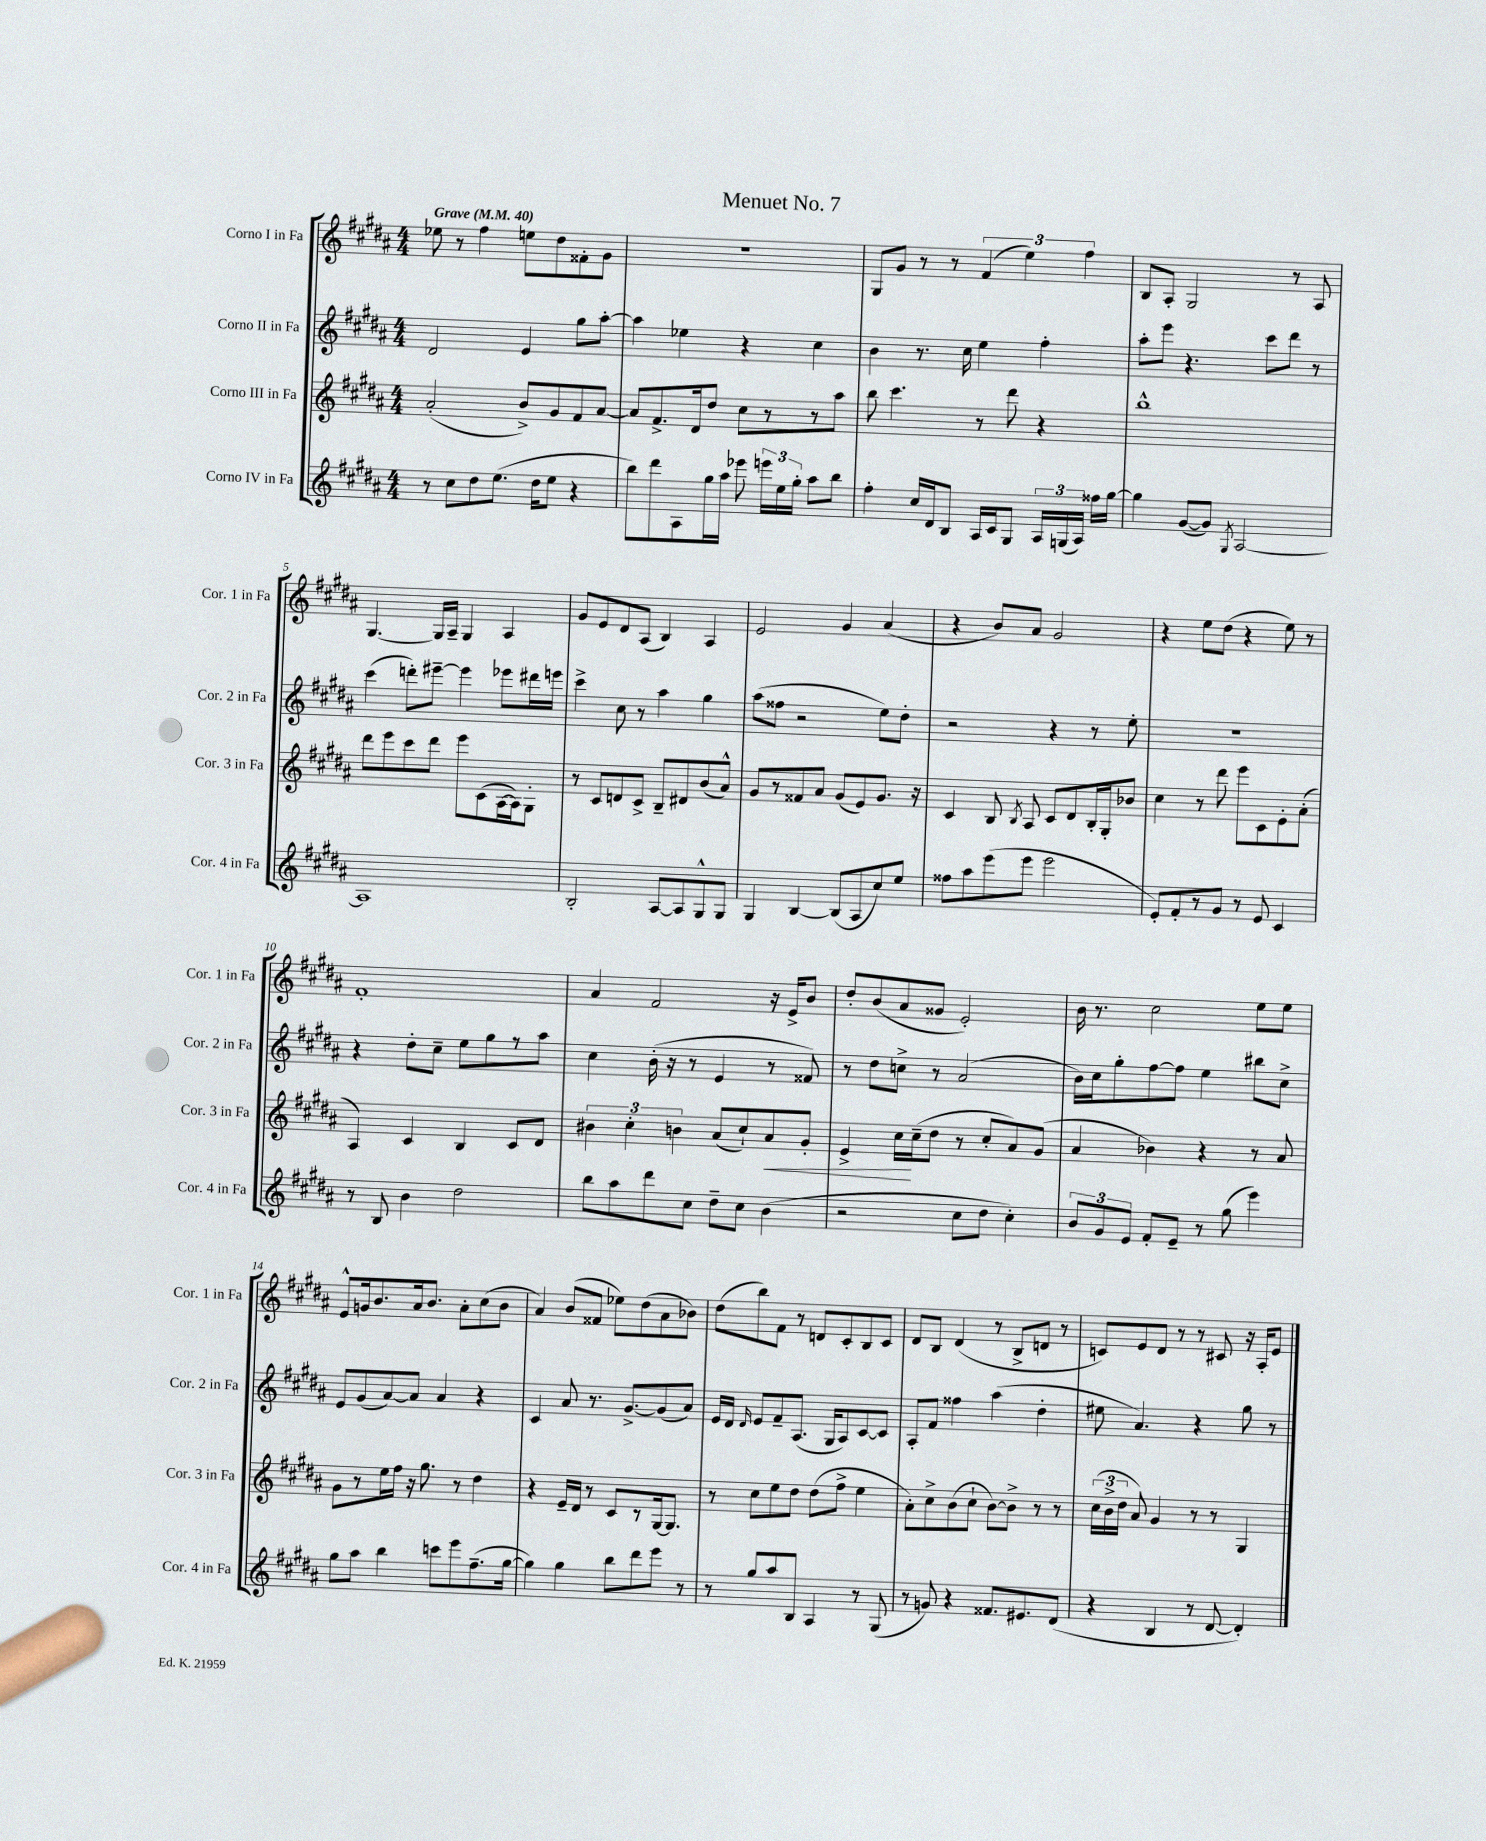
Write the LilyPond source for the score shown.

\header { title = "Menuet No. 7" }
<<
\new StaffGroup <<
\new Staff = "s0" \with { instrumentName = "Corno I in Fa" shortInstrumentName = "Cor. 1 in Fa" } {
    \clef treble \key b \major \numericTimeSignature \time 4/4 \tempo "Grave" 4 = 40
    \autoBeamOff ees''8 r8 fis''4 e''8[ dis''8 fisis'8-. gis'8] |
    R1 |
    gis8[ gis'8] r8 r8 \tuplet 3/2 { fis'4( e''4) fis''4 } |
    b8[ ais8]-. gis2 r8 ais8 |
    gis4.~ gis16[ ais16]-- gis4 ais4 |
    gis'8[ e'8 dis'8 ais8]( b4) ais4 |
    e'2 gis'4 ais'4( |
    r4 b'8[) ais'8] gis'2 |
    r4 e''8[ dis''8]( r4 e''8) r8 |
    fis'1-. |
    ais'4 fis'2 r16 e'16[-> b'8] |
    dis''8[-. b'8( ais'8 gisis'8] e'2-.) |
    b'16 r8. cis''2 e''8[ e''8] |
    e'8[-^ g'16 b'8. ais'16 b'8.] ais'8[-. cis''8( b'8] |
    ais'4) b'8[( fisis'8] ees''8[) dis''8( ais'8 bes'8]) |
    dis''8[( b''8) fis'8] r8 d'8[ cis'8-. b8 cis'8] |
    dis'8[ b8] dis'4( r8 b8[-> d'8] r8 |
    c'8[) e'8 dis'8] r8 r8 cis'8 r16 ais16[-. e'8] \bar "|." |
}
\new Staff = "s1" \with { instrumentName = "Corno II in Fa" shortInstrumentName = "Cor. 2 in Fa" } {
    \clef treble \key b \major \numericTimeSignature \time 4/4
    \autoBeamOff dis'2 e'4 gis''8[ ais''8]~-. |
    ais''4 ees''4 r4 cis''4 |
    b'4 r8. cis''16 e''4 fis''4-. |
    ais''8[-. e'''8] r4. cis'''8[ dis'''8] r8 |
    cis'''4( d'''8[-.) eis'''8]~-- eis'''4 ees'''8[ dis'''16 e'''16] |
    cis'''4-> cis''8 r8 ais''4 gis''4 |
    ais''8[( fisis''8] r2 e''8[) dis''8]-. |
    r2 r4 r8 e''8-. |
    R1 |
    r4 dis''8[-. cis''8]-- e''8[ gis''8 r8 ais''8] |
    cis''4 b'16-.( r16 r8 e'4 r8 fisis'8) |
    r8 dis''8[ c''8]-> r8 ais'2( |
    b'16[) cis''16 gis''8-. fis''8~ fis''8] e''4 bis''8[ cis''8]-> |
    e'8[ gis'8( ais'8~) ais'8] ais'4 r4 |
    cis'4 ais'8 r8. gis'8.[~-> gis'8( ais'8]) |
    e'16[ dis'16] \grace { dis'16 } e'8[ fis'8-- ais8.]( gis16[ ais8) cis'8~ cis'8] |
    ais8[-. fis'8] fisis''4 ais''4( dis''4-. |
    eis''8 ais'4.) r4 gis''8 r8 \bar "|." |
}
\new Staff = "s2" \with { instrumentName = "Corno III in Fa" shortInstrumentName = "Cor. 3 in Fa" } {
    \clef treble \key b \major \numericTimeSignature \time 4/4
    \autoBeamOff ais'2-.( b'8[->) gis'8 fis'8 ais'8]~ |
    ais'8[ fis'8.-> dis'16 dis''8] cis''8[ r8 r8 ais''8] |
    b''8 cis'''4. r8 dis'''8 r4 |
    b''1-^ |
    dis'''8[ e'''8 cis'''8 dis'''8] e'''8[ cis'8( ais16~ ais16) gis8]-. |
    r8 cis'8[ d'8 cis'8]-> b8[-- dis'8 b'8( ais'8]-^) |
    gis'8[ r8 fisis'8 ais'8] gis'8[( e'8) gis'8.] r16 |
    cis'4 b8 \acciaccatura { b8 } ais8 cis'8[ dis'8 b16-. gis16-. bes'8] |
    cis''4 r8 dis'''8 e'''8[ cis'8 e'8-. ais'8]-.( |
    ais4) cis'4 b4 cis'8[ dis'8] |
    \tuplet 3/2 { bis'4 cis''4-. b'4 } ais'8[( cis''8-!) ais'8\< gis'8]-. |
    e'4-> cis''16[\! cis''16--( dis''8] r8 cis''8[-. ais'8) gis'8]( |
    ais'4 bes'4) r4 r8 ais'8 |
    gis'8[ r8 e''16 fis''16] r16 gis''8. r8 dis''4 |
    r4 e'16[-- dis'16] r8 cis'8[ r8 gis16~ gis8.] |
    r8 cis''8[ e''8 dis''8] dis''8[( fis''8]-> e''4 |
    ais'8[-.) cis''8-> b'8( cis''8]-! b'8[~) b'8]-> r8 r8 |
    \tuplet 3/2 { cis''16[( b'16-> dis''16] } ais'8) gis'4 r8 r8 gis4 \bar "|." |
}
\new Staff = "s3" \with { instrumentName = "Corno IV in Fa" shortInstrumentName = "Cor. 4 in Fa" } {
    \clef treble \key b \major \numericTimeSignature \time 4/4
    \autoBeamOff r8 cis''8[ dis''8 e''8.]( dis''16[ e''8] r4 |
    b''8[) dis'''8 ais8 gis''16 ais''16] ees'''8 \tuplet 3/2 { e'''16[ e''16 gis''16]-. } ais''8[ b''8] |
    fis''4-. cis''16[ dis'16 b8] ais16[ cis'16 gis8] \tuplet 3/2 { ais16[ g16( ais16]) } fisis''16[ gis''16]~ |
    gis''4 gis'8[~( gis'8]) \acciaccatura { gis8 } ais2~ |
    ais1 |
    b2-. ais8[~ ais8 gis8-^ gis8] |
    gis4 b4~ b8[( ais8 cis''8) e''8] |
    fisis''8[ ais''8 e'''8( e'''8] e'''2 |
    e'8[-.) fis'8-. r8 gis'8] r8 e'8 cis'4 |
    r8 b8 b'4 dis''2 |
    b''8[ ais''8 dis'''8 cis''8] dis''8[-- cis''8] b'4( |
    r2 cis''8[ dis''8] cis''4-.) |
    \tuplet 3/2 { b'8[ gis'8 e'8] } fis'8[-. e'8]-- r8 gis''8( e'''4) |
    gis''8[ ais''8] b''4 c'''8[ e'''8 fis''8.--( gis''16]~ |
    gis''4) gis''4 b''8[ dis'''8 e'''8] r8 |
    r8 gis''8[ ais''8 b8] ais4 r8 gis8( |
    r8 g'8) r4 fisis'8.[ eis'8. dis'8]( |
    r4 b4 r8 dis'8~ dis'4-.) \bar "|." |
}
>>
>>
